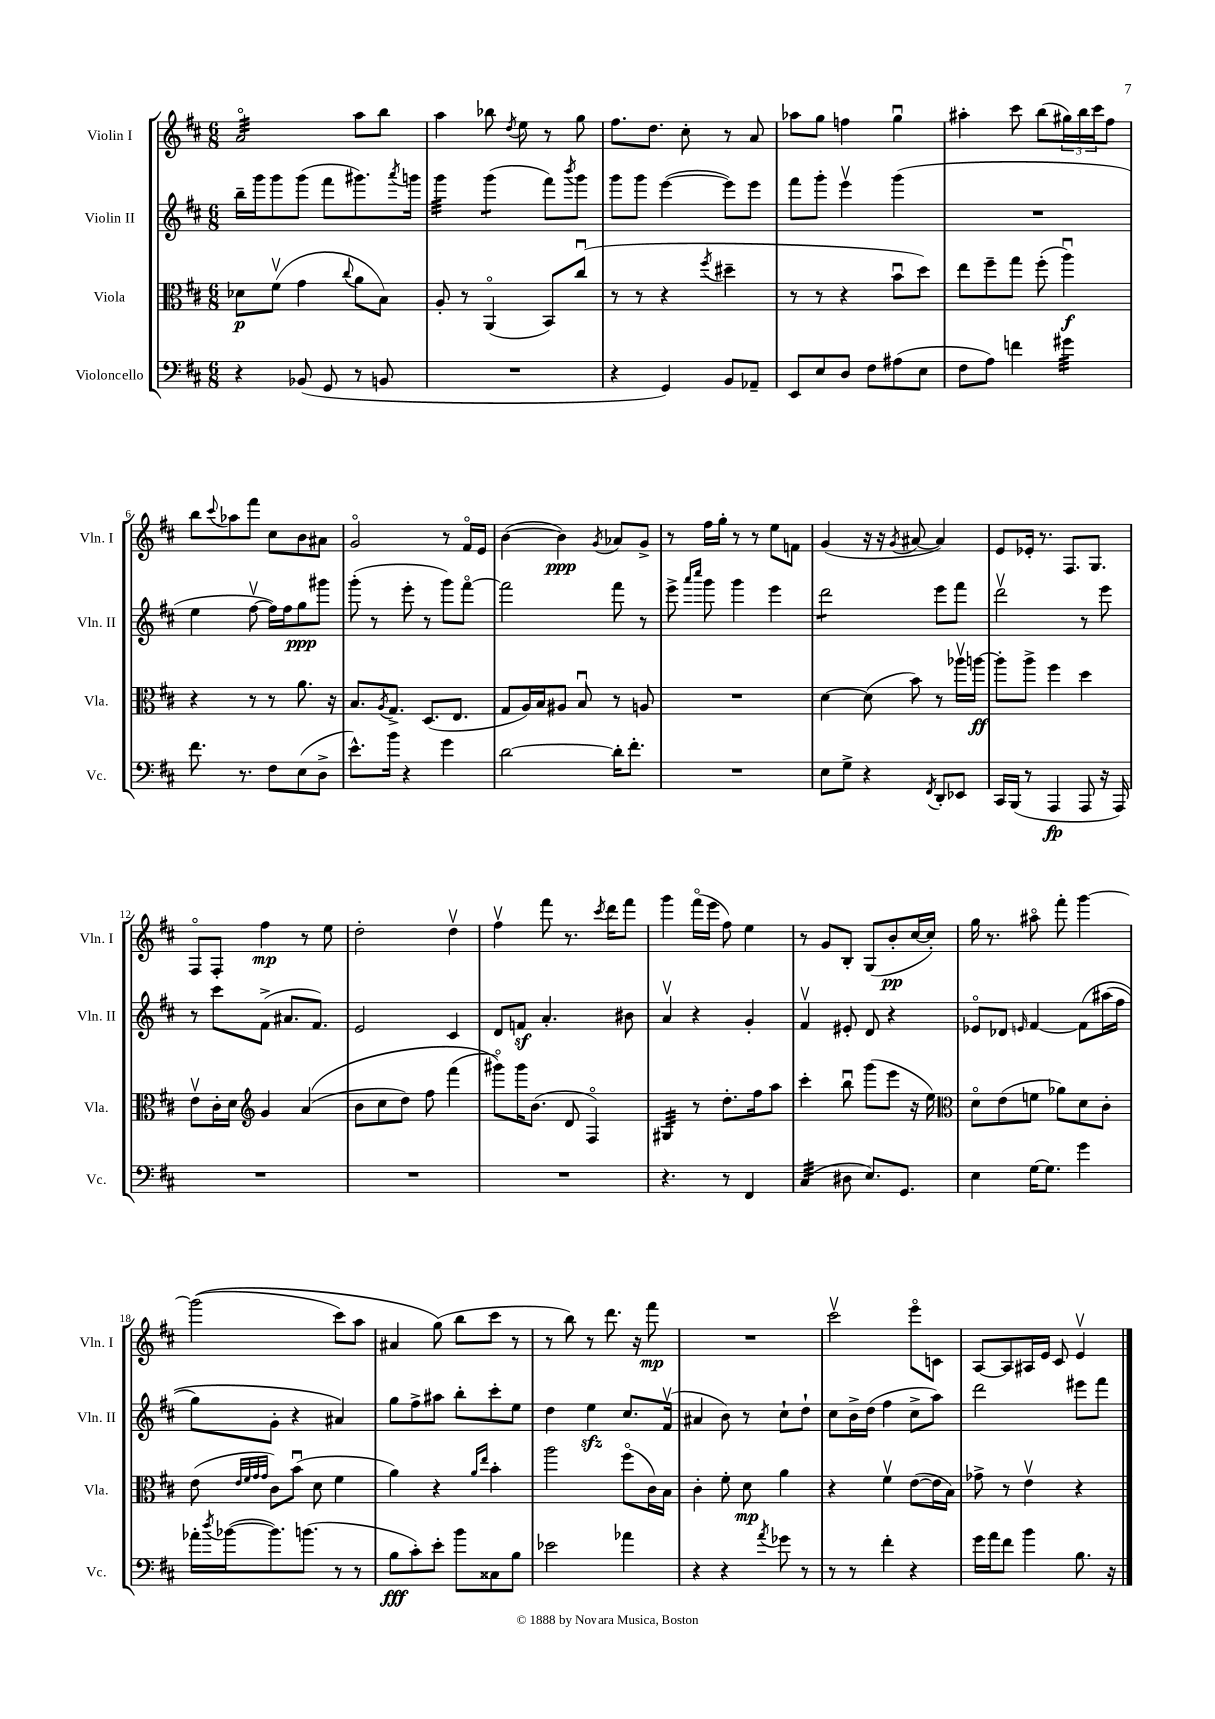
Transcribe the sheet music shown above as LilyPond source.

<<
\new StaffGroup <<
\new Staff = "s0" \with { instrumentName = "Violin I" shortInstrumentName = "Vln. I" } {
    \clef treble \key d \major \numericTimeSignature \time 6/8
    a'2:32\flageolet a''8 b''8 |
    a''4 bes''8 \acciaccatura { d''8 } e''8 r8 g''8 |
    fis''8. d''8. cis''8-. r8 a'8 |
    aes''8 g''8 f''4 g''4\downbow |
    ais''4-. cis'''8 b''8( \tuplet 3/2 { gis''16) b''16 cis'''16 } fis''8 |
    b''8 \appoggiatura { cis'''8 } aes''8 fis'''8 cis''8 b'8 ais'8 |
    g'2\flageolet r8 fis'16\flageolet e'16 |
    b'4~( b'4\ppp) \acciaccatura { g'8 } aes'8 g'8-> |
    r8 fis''16 g''16-. r8 r8 e''8 f'8 |
    g'4( r16 r16 \acciaccatura { g'8 } ais'8~ ais'4) |
    e'8 ees'16-. r8. fis8. g8. |
    fis8\flageolet fis8-. fis''4\mp r8 e''8 |
    d''2-. d''4\upbow |
    fis''4\upbow fis'''8 r8. \acciaccatura { cis'''8 } d'''16 fis'''8 |
    g'''4 fis'''16\flageolet( e'''16 fis''8) e''4 |
    r8 g'8 b8-. g8( b'8-.\pp cis''16~ cis''16-.) |
    g''16 r8. ais''8\flageolet fis'''8-. g'''4~ |
    g'''2(\( cis'''8) a''8 |
    ais'4 g''8(\) b''8 cis'''8 r8 |
    r8 b''8) r8 d'''8. r16 fis'''8\mp |
    R2. |
    cis'''2\upbow e'''8\flageolet c'8 |
    a8~ a8 ais16 e'16 cis'8 e'4\upbow \bar "|." |
}
\new Staff = "s1" \with { instrumentName = "Violin II" shortInstrumentName = "Vln. II" } {
    \clef treble \key d \major \numericTimeSignature \time 6/8
    b''16-- g'''16 g'''8 g'''8( fis'''8 gis'''8.) \acciaccatura { a'''8 } g'''16 |
    g'''4:32 g'''4:8( fis'''8) \acciaccatura { b'''8 } g'''8 |
    g'''8 g'''8 e'''4~( e'''8) e'''8 |
    fis'''8 g'''8-. e'''4\upbow g'''4( |
    R2. |
    e''4 fis''8~\upbow fis''16) fis''16 g''8\ppp gis'''8 |
    g'''8-.( r8 e'''8-. r8 g'''8) fis'''8~\flageolet |
    fis'''2 fis'''8 r8 |
    e'''8-> \grace { a'''16 cis''''16 } g'''8 g'''4 e'''4 |
    d'''2:8 e'''8 fis'''8 |
    d'''2\upbow r8 e'''8 |
    r8 cis'''8 fis'8->( ais'8. fis'8.) |
    e'2 cis'4 |
    d'8 f'8\sf a'4.-. bis'8 |
    a'4\upbow r4 g'4-. |
    fis'4\upbow eis'8-. d'8 r4 |
    ees'8\flageolet des'8 \grace { e'16 } fis'4~ fis'8\( ais''16( fis''16 |
    g''8) g'8-. r4 ais'4\) |
    g''8 fis''8-> ais''8 b''8-. cis'''8-. e''8 |
    d''4 e''4\sfz cis''8. fis'16\upbow( |
    ais'4 b'8) r8 cis''8-! d''8-! |
    cis''8 b'16-> d''16( fis''4 cis''8-> a''8) |
    d'''2 eis'''8 fis'''8 \bar "|." |
}
\new Staff = "s2" \with { instrumentName = "Viola" shortInstrumentName = "Vla." } {
    \clef alto \key d \major \numericTimeSignature \time 6/8
    des'8\p fis'8\upbow( g'4 \appoggiatura { cis''8 } a'8 b8) |
    a8-. r8 a,4\flageolet( b,8) cis''8\downbow( |
    r8 r8 r4 \acciaccatura { fis''8 } dis''4-- |
    r8 r8 r4 b'8\downbow d''8) |
    e''8 fis''8-- g''8 fis''8-.( a''4\downbow\f) |
    r4 r8 r8 a'8. r16 |
    b8. \acciaccatura { a8 } g8.-> d8.( e8. |
    g8 a16) b16 ais8 b8\downbow r8 a8 |
    R2. |
    d'4~ d'8( b'8) r8 aes''16\upbow a''16~\ff |
    a''8-. a''8-> fis''4 d''4 |
    e'8\upbow cis'16-. d'16 \clef treble g'4 a'4(\( |
    b'8 cis''8 d''8) fis''8 fis'''4( |
    gis'''8\flageolet)\) gis'''16 b'8.( d'8 fis4\flageolet) |
    gis4:32 r8 d''8.-. fis''16 a''8 |
    cis'''4-. b''8\downbow g'''8( e'''8 r16 e''16) |
    \clef alto d'8\flageolet e'8( f'8 aes'8) d'8 cis'8-. |
    e'8( \grace { e'32 fis'32 g'32 g'32 } cis'8) b'8\downbow( d'8 fis'4 |
    a'4) r4 \grace { a'16 e''16 } b'4-. |
    a''2 fis''8\flageolet( cis'16) b16 |
    cis'4-. fis'8-. d'8\mp a'4 |
    r4 fis'4\upbow e'8~( e'16 b16) |
    ges'8-> r8 e'4\upbow r4 \bar "|." |
}
\new Staff = "s3" \with { instrumentName = "Violoncello" shortInstrumentName = "Vc." } {
    \clef bass \key d \major \numericTimeSignature \time 6/8
    r4 bes,8( g,8 r8 b,8 |
    R2. |
    r4 g,4) b,8 aes,8-- |
    e,8 e8 d8 fis8 ais8( e8 |
    fis8 a8) f'4 gis'4:32 |
    fis'8. r8. fis8 e8( d8-> |
    e'8.-^) b'16 r4 g'4 |
    d'2~ d'16-. fis'8.-. |
    R2. |
    e8 g8-> r4 \acciaccatura { fis,8 } d,8-. ees,8 |
    cis,16 b,,16( r8 a,,4\fp a,,8 r16 a,,16) |
    R2. |
    R2. |
    R2. |
    r4. r8 fis,4 |
    cis4:32( dis8 e8.) g,8. |
    e4 g16~ g8. g'4 |
    aes'16-. \acciaccatura { d''8 } bes'16~( bes'8.) b'8.( r8 r8 |
    b8\fff cis'8-.) e'8-. b'8 cisis8 b8 |
    ees'2 aes'4 |
    r4 r4 \acciaccatura { a'8 } ges'8 r8 |
    r8 r8 fis'4-. r4 |
    g'16 a'16 fis'8 b'4 b8. r16 \bar "|." |
}
>>
>>
